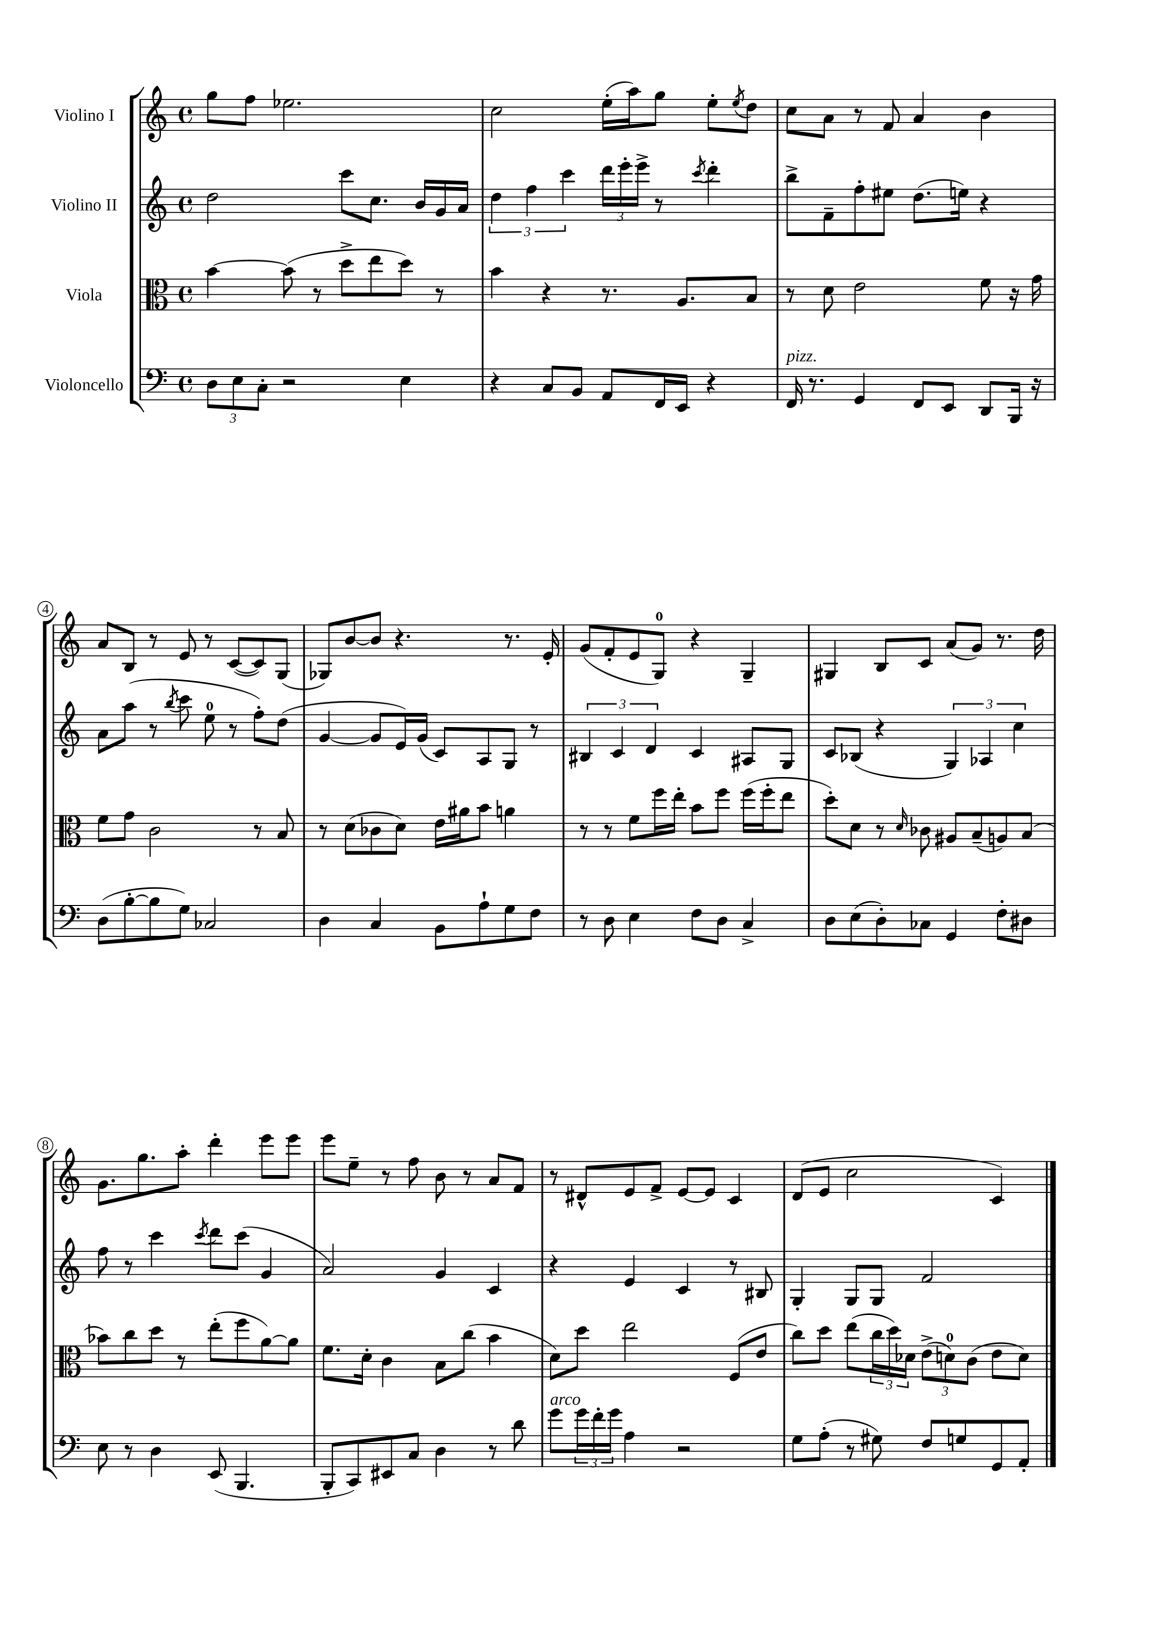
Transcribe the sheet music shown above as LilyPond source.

<<
\new StaffGroup <<
\new Staff = "s0" \with { instrumentName = "Violino I" } {
    \clef treble \key c \major \defaultTimeSignature \time 4/4
    g''8 f''8 ees''2. |
    c''2 e''16-.( a''16) g''8 e''8-. \acciaccatura { e''8 } d''8 |
    c''8 a'8 r8 f'8 a'4 b'4 |
    a'8 b8 r8 e'8 r8 c'8~( c'8) g8( |
    ges8) b'8~ b'8 r4. r8. e'16-. |
    g'8( f'8-. e'8 g8-0) r4 g4-- |
    gis4 b8 c'8 a'8( g'8) r8. d''16 |
    g'8. g''8. a''8-. d'''4-. e'''8 e'''8 |
    e'''8 e''8-- r8 f''8 b'8 r8 a'8 f'8 |
    r8 dis'8-^ e'8 f'8-> e'8~ e'8 c'4 |
    d'8( e'8 c''2 c'4) \bar "|." |
}
\new Staff = "s1" \with { instrumentName = "Violino II" } {
    \clef treble \key c \major \defaultTimeSignature \time 4/4
    d''2 c'''8 c''8. b'16 g'16 a'16 |
    \tuplet 3/2 { d''4 f''4 c'''4 } \tuplet 3/2 { d'''16 e'''16-. e'''16-> } r8 \acciaccatura { c'''8 } d'''4-. |
    b''8-> f'8-- f''8-. eis''8 d''8.( e''16) r4 |
    a'8 a''8( r8 \acciaccatura { b''8 } c'''8 e''8-0 r8 f''8-.) d''8( |
    g'4~ g'8 e'16) g'16( c'8) a8 g8 r8 |
    \tuplet 3/2 { bis4 c'4 d'4 } c'4 ais8 g8 |
    c'8 bes8( r4 \tuplet 3/2 { g4) aes4 c''4 } |
    f''8 r8 c'''4 \acciaccatura { c'''8 } d'''8 c'''8( g'4 |
    a'2) g'4 c'4 |
    r4 e'4 c'4 r8 bis8 |
    g4-. g8 g8 f'2 \bar "|." |
}
\new Staff = "s2" \with { instrumentName = "Viola" } {
    \clef alto \key c \major \defaultTimeSignature \time 4/4
    b'4~ b'8( r8 d''8-> e''8 d''8) r8 |
    b'4 r4 r8. a8. b8 |
    r8 d'8 e'2 f'8 r16 g'16 |
    f'8 g'8 c'2 r8 b8 |
    r8 d'8( ces'8 d'8) e'16 ais'16 b'8 a'4 |
    r8 r8 f'8 f''16 e''16-. b'8 f''8 f''16( f''16-. e''8 |
    d''8-.) d'8 r8 \grace { d'16 } ces'8 ais8 b8--( a8) b8( |
    bes'8) c''8 d''8 r8 e''8-.( f''8 a'8~) a'8 |
    f'8. d'16-. c'4 b8 c''8( b'4 |
    d'8) d''8 e''2 f8( e'8 |
    c''8) d''8 e''8( \tuplet 3/2 { c''16 d''16) des'16 } \tuplet 3/2 { e'8->( d'8-0) c'8( } e'8 d'8) \bar "|." |
}
\new Staff = "s3" \with { instrumentName = "Violoncello" } {
    \clef bass \key c \major \defaultTimeSignature \time 4/4
    \tuplet 3/2 { d8 e8 c8-. } r2 e4 |
    r4 c8 b,8 a,8 f,16 e,16 r4 |
    f,16^\markup { \italic "pizz." } r8. g,4 f,8 e,8 d,8 b,,16 r16 |
    d8( b8~-. b8 g8) ces2 |
    d4 c4 b,8 a8-! g8 f8 |
    r8 d8 e4 f8 d8 c4-> |
    d8 e8( d8-.) ces8 g,4 f8-. dis8 |
    e8 r8 d4 e,8( b,,4. |
    b,,8-. c,8) eis,8 c8 d4 r8 d'8 |
    g'8^\markup { \italic "arco" } \tuplet 3/2 { g'16 f'16-. g'16 } a4 r2 |
    g8 a8-.( r8 gis8) f8 g8 g,8 a,8-. \bar "|." |
}
>>
>>
\layout { \context { \Score \override BarNumber.stencil = #(make-stencil-circler 0.1 0.3 ly:text-interface::print) } }
